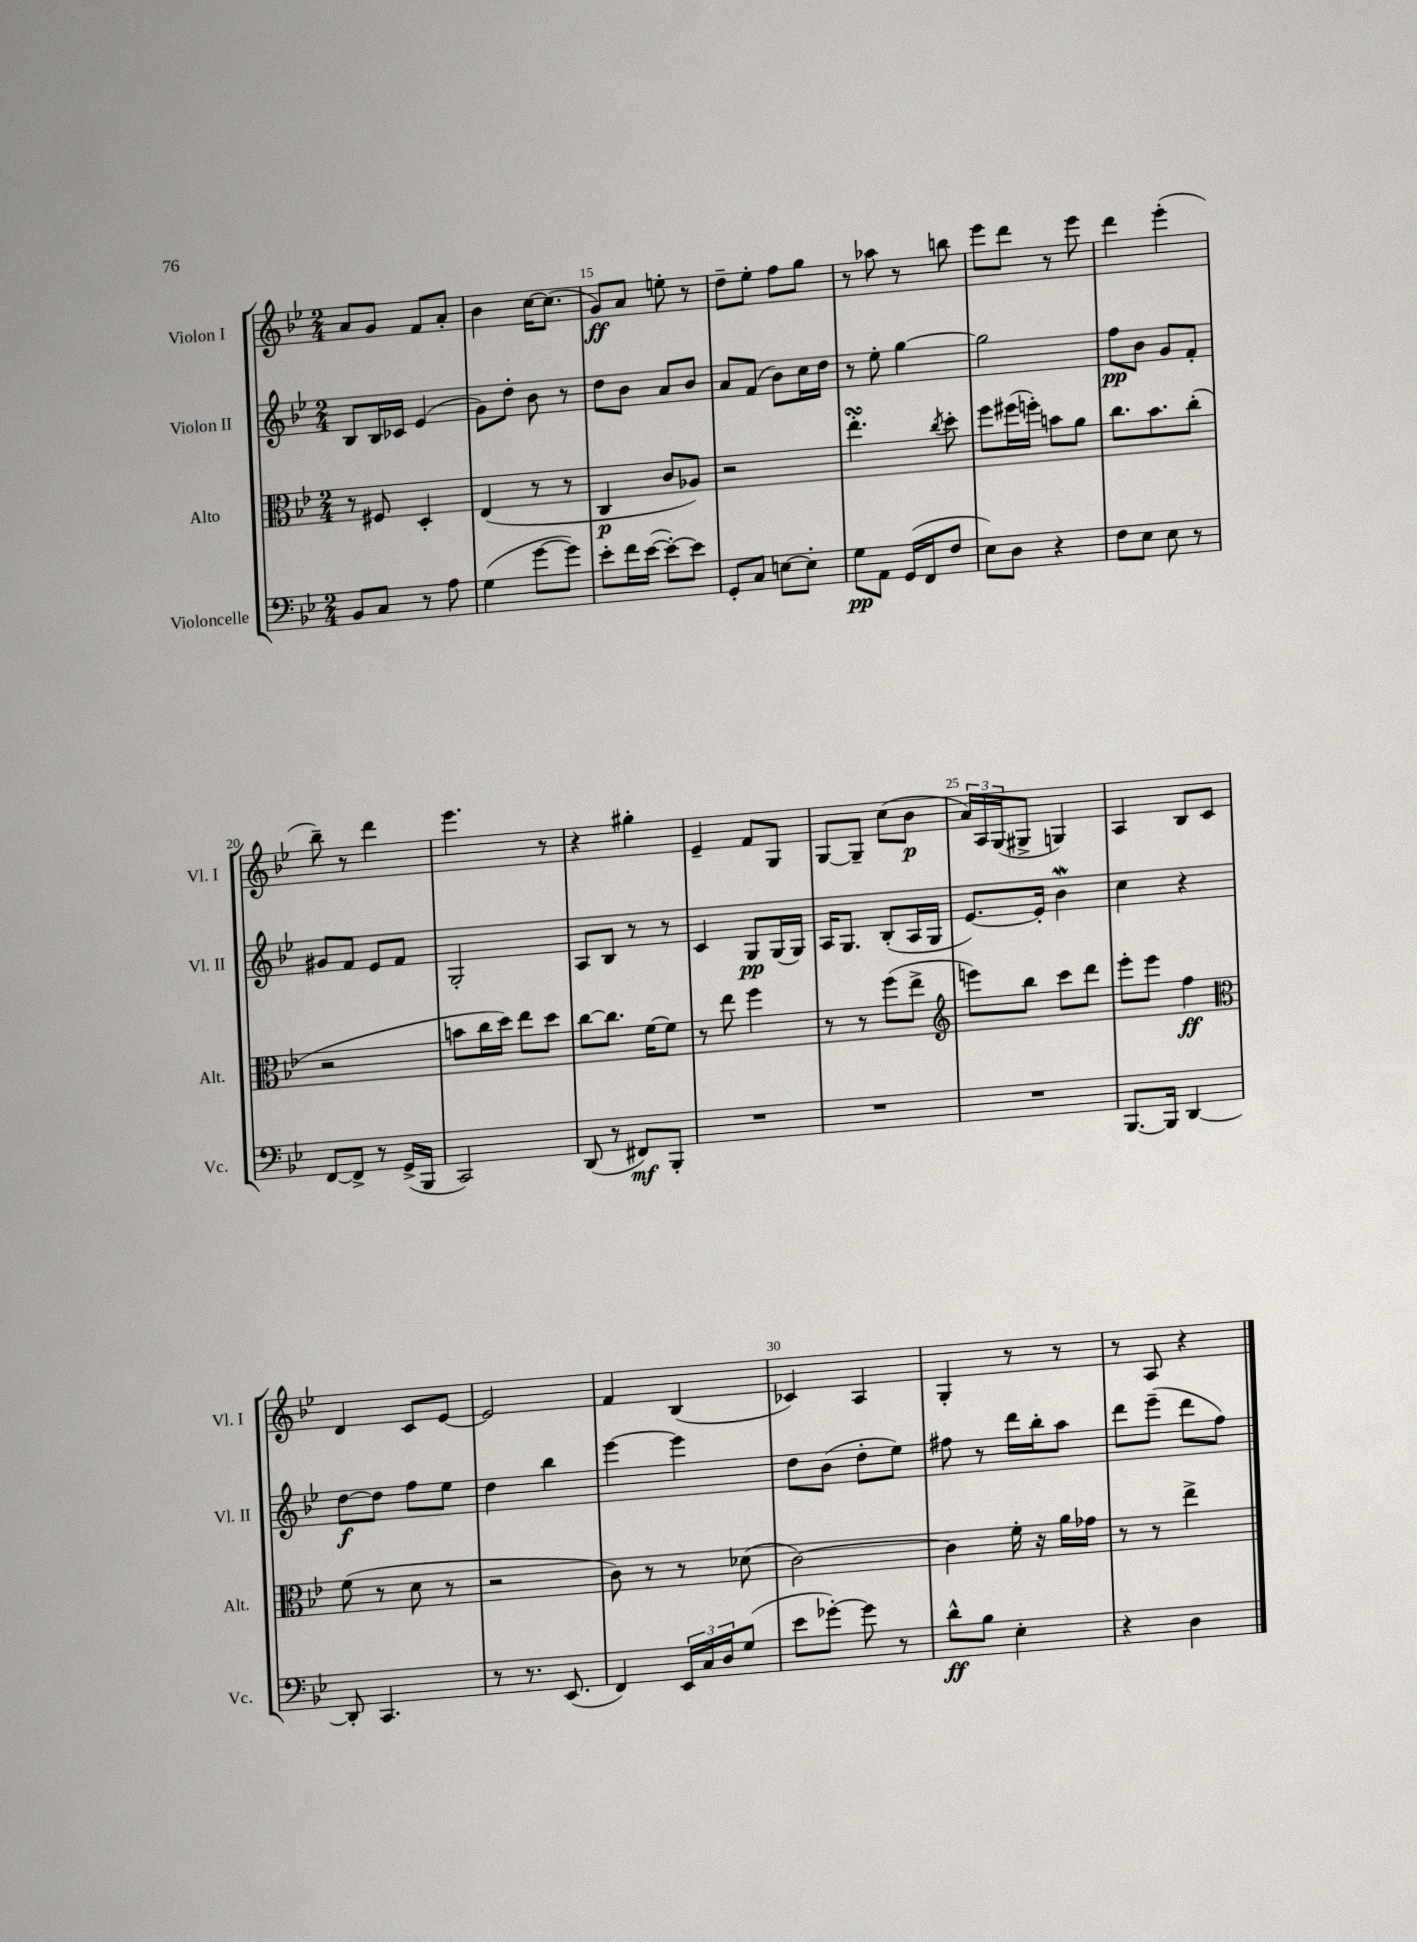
<<
\new StaffGroup <<
\new Staff = "s0" \with { instrumentName = "Violon I" shortInstrumentName = "Vl. I" } {
    \clef treble \key bes \major \numericTimeSignature \time 2/4
    a'8 g'8 f'8 a'8-. |
    bes'4 c''16~ c''8.( |
    g'8\ff) a'8 e''8-. r8 |
    d''8-- ees''8-. f''8 g''8 |
    r8 aes''8 r8 b''8 |
    ees'''8 d'''8 r8 ees'''8 |
    d'''4 ees'''4-.( |
    bes''8--) r8 d'''4 |
    ees'''4. r8 |
    r4 gis''4-. |
    ees'4-- f'8 g8 |
    g8~ g8-- c''8( bes'8\p |
    \tuplet 3/2 { a'16) a16 g16( } gis8-> g4) |
    a4 bes8 c'8 |
    d'4 c'8 ees'8~ |
    ees'2 |
    f'4 bes4( |
    ces'4) a4 |
    g4-. r8 r8 |
    r8 a8 r4 \bar "|." |
}
\new Staff = "s1" \with { instrumentName = "Violon II" shortInstrumentName = "Vl. II" } {
    \clef treble \key bes \major \numericTimeSignature \time 2/4
    bes8 bes16 ces'16 ees'4( |
    g'8) d''8-. bes'8 r8 |
    d''8 bes'8 a'8 bes'8 |
    a'8 f'8( bes'8) c''16 d''16 |
    r8 ees''8-. g''4~ |
    g''2 |
    f''8\pp bes'8 g'8 f'8-. |
    gis'8 f'8 ees'8 f'8 |
    g2-. |
    a8 bes8 r8 r8 |
    c'4 g8\pp g16( g16) |
    a16 g8. bes8-.( a16 g16 |
    ees'8.~) ees'16-. bes'4\mordent |
    c''4 r4 |
    d''8~\f d''8 f''8 ees''8 |
    d''4 bes''4 |
    ees'''4~ ees'''4 |
    d''8 bes'8( d''8-. ees''8) |
    fis''8 r8 d'''16 bes''16-. a''8 |
    d'''8 ees'''8--( d'''8 f''8) \bar "|." |
}
\new Staff = "s2" \with { instrumentName = "Alto" shortInstrumentName = "Alt." } {
    \clef alto \key bes \major \numericTimeSignature \time 2/4
    r8 fis8 d4-. |
    ees4( r8 r8 |
    c4\p c'8 aes8) |
    r2 |
    ees''4.-.\turn \acciaccatura { c''8 } d''8-. |
    f''8 fis''16( f''16-.) b'8 a'8 |
    c''8. bes'8. c''8-.( |
    r2 |
    b'8 c''16 d''16) ees''8 d''8 |
    c''8~ c''8. f'16~ f'8 |
    r8 ees''8 f''4 |
    r8 r8 f''8( ees''8-> |
    \clef treble e'''8) bes''8 c'''8 d'''8 |
    ees'''8-. ees'''8 f''4\ff |
    \clef alto f'8( r8 d'8 r8 |
    r2 |
    c'8) r8 r8 des'8( |
    c'2~) |
    c'4 f'16-. r16 a'16 ges'16 |
    r8 r8 ees''4-> \bar "|." |
}
\new Staff = "s3" \with { instrumentName = "Violoncelle" shortInstrumentName = "Vc." } {
    \clef bass \key bes \major \numericTimeSignature \time 2/4
    bes,8 c8 r8 a8 |
    g4( g'8~ g'8) |
    ees'8-. f'16 ees'16~( ees'8~-.) ees'8 |
    g,8-. c8 e8~ e8-. |
    g8\pp a,8 g,16( f,16 f8 |
    ees8) d8 r4 |
    f8 ees8 ees8 r8 |
    f,8~ f,8-> r8 g,16->( bes,,16 |
    c,2) |
    d,8( r8 fis,8\mf) bes,,8-. |
    R2 |
    R2 |
    R2 |
    bes,,8.~ bes,,16 d,4~ |
    d,8-. c,4. |
    r8 r8. ees,8.( |
    f,4) \tuplet 3/2 { ees,16 c16 d16 } g8( |
    ees'8 ges'8~-.) ges'8 r8 |
    d'8-^\ff bes8 ees4-. |
    r4 d4 \bar "|." |
}
>>
>>
\layout { \context { \Score currentBarNumber = #13 \override BarNumber.break-visibility = ##(#f #t #t) barNumberVisibility = #(every-nth-bar-number-visible 5) } }
